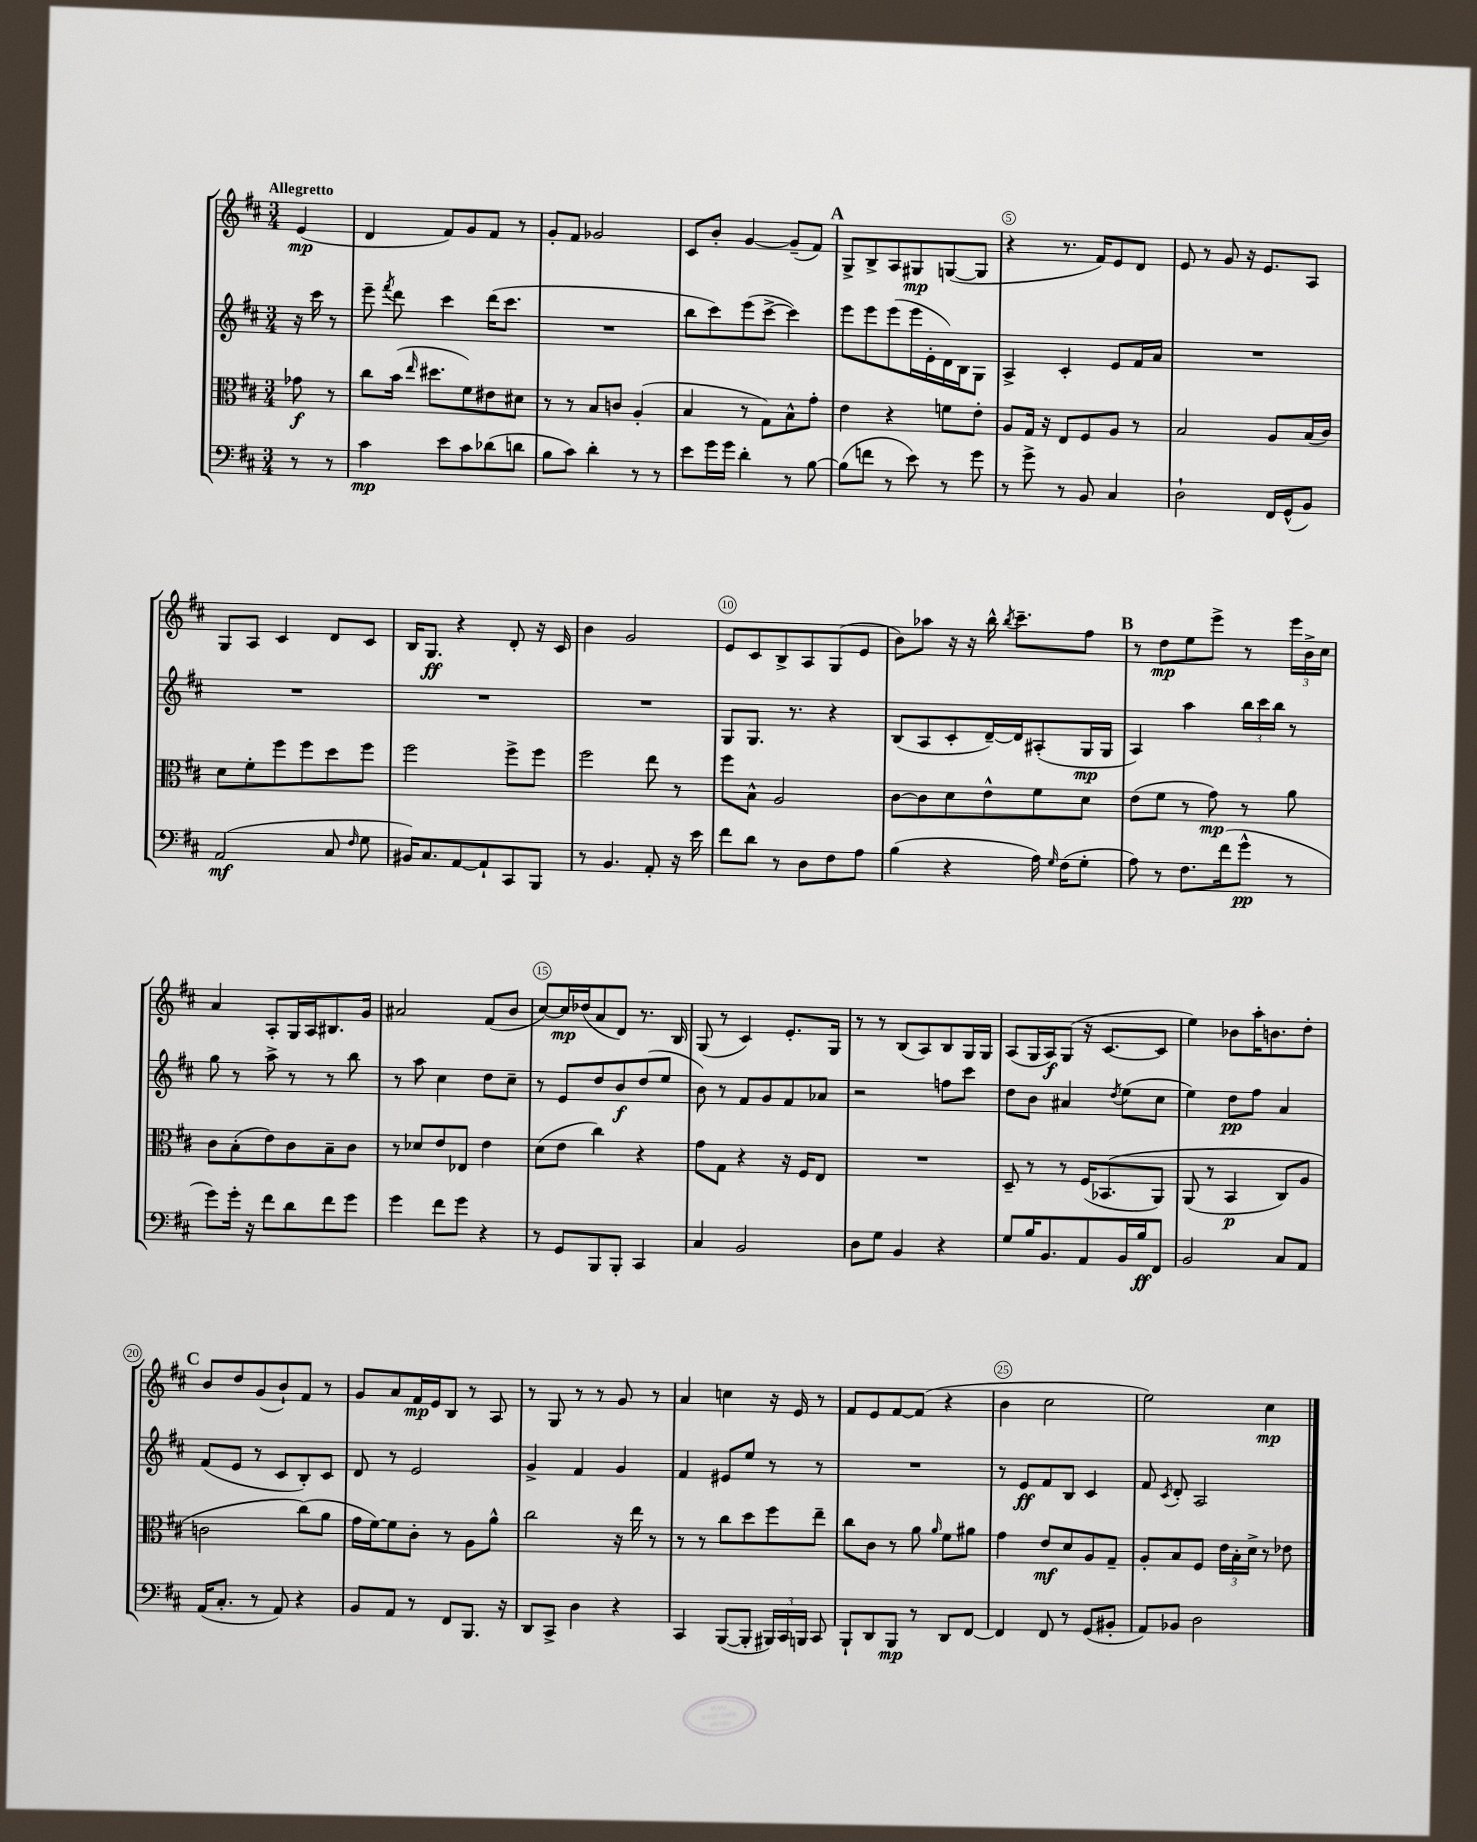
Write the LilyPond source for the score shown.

<<
\new StaffGroup <<
\new Staff = "s0" {
    \clef treble \key d \major \numericTimeSignature \time 3/4 \partial 4 \tempo "Allegretto"
    \autoBeamOff e'4\mp( |
    d'4 fis'8[) g'8 fis'8] r8 |
    g'8[-. fis'8] ges'2 |
    cis'8[ b'8]-. g'4~ g'8[--( fis'8]) |
    \mark \markup { \bold "A" } g8[-> b8-> a8 gis8\mp g8~( g8] |
    r4 r8. fis'16[) e'8 d'8] |
    e'8 r8 g'8 r16 e'8.[ a8] |
    g8[ a8] cis'4 d'8[ cis'8] |
    b16[ g8.]\ff r4 d'8-. r16 cis'16 |
    b'4 g'2 |
    e'8[ cis'8 b8-> a8 g8( e'8] |
    b'8[) aes''8] r16 r16 b''16-^ \acciaccatura { b''8 } cis'''8.[-- fis''8] |
    \mark \markup { \bold "B" } r8 d''8[\mp e''8 e'''8]-> r8 \tuplet 3/2 { e'''16[ b'16-> cis''16] } |
    a'4 a8[-. g16 a16 bis8. g'16] |
    ais'2 fis'8[( b'8] |
    cis''8[~) cis''16\mp des''16( a'8 d'8]) r8. b16 |
    g8( r8 cis'4) e'8.[-. g16] |
    r8 r8 b8[( a8) b8 g16 g16] |
    a8[( g16 a16\f) g8]( r16 cis'8.[~ cis'8] |
    e''4) bes'8[ a''16-. b'8. d''8]-. |
    \mark \markup { \bold "C" } b'8[ d''8 g'8( b'8-!) fis'8] r8 |
    g'8[ a'8 fis'16\mp e'16 b8] r8 a8 |
    r8 g8 r8 r8 g'8 r8 |
    a'4 c''4 r16 e'16 r8 |
    fis'8[ e'8 fis'8~ fis'8]( r4 |
    b'4 cis''2 |
    e''2) cis''4\mp \bar "|." |
}
\new Staff = "s1" {
    \clef treble \key d \major \numericTimeSignature \time 3/4 \partial 4
    \autoBeamOff r16 cis'''16 r8 |
    e'''8-- \acciaccatura { fis'''8 } d'''8 cis'''4 d'''16[( cis'''8.] |
    R2. |
    b''8[ cis'''8) e'''8( cis'''8]~-> cis'''4) |
    \mark \markup { \bold "A" } e'''8[ e'''8 e'''8( e'''16 e'16-. d'16) b16 g8] |
    a4-> cis'4-. e'8[ fis'16 a'16] |
    R2. |
    R2. |
    R2. |
    R2. |
    g8[ g8.] r8. r4 |
    b8[( a8 cis'8-. d'16~--) d'16 ais8-.( g16\mp g16] |
    \mark \markup { \bold "B" } a4) a''4 \tuplet 3/2 { b''16[ cis'''16 b''16] } r8 |
    g''8 r8 a''8-> r8 r8 b''8 |
    r8 a''8 cis''4 d''8[ cis''8]-- |
    r8 e'8[ d''8 b'8\f d''8( e''8] |
    b'8) r8 fis'8[ g'8 fis'8 aes'8] |
    r2 f''8[ cis'''8] |
    d''8[ b'8] ais'4 \acciaccatura { d''8 } e''8[( cis''8] |
    e''4) d''8[\pp fis''8] a'4 |
    \mark \markup { \bold "C" } fis'8[( e'8] r8 cis'8[ b8-.) cis'8] |
    d'8 r8 e'2 |
    g'4-> fis'4 g'4 |
    fis'4 eis'8[ e''8] r8 r8 |
    R2. |
    r8 e'8[\ff fis'8 b8] cis'4 |
    fis'8 \acciaccatura { cis'8 } d'8-. a2 \bar "|." |
}
\new Staff = "s2" {
    \clef alto \key d \major \numericTimeSignature \time 3/4 \partial 4
    \autoBeamOff ges'8\f r8 |
    cis''8[ b'16]( \grace { e''16 } dis''8.[ fis'8) eis'8 dis'8] |
    r8 r8 b8[ c'8] a4-.( |
    b4 r8 g8[) b8-^ g'8]-. |
    \mark \markup { \bold "A" } e'4 r4 f'8[ e'8]-. |
    a8[ g16] r16 e8[ fis8 a8] r8 |
    b2 a8[ b16( cis'16]) |
    d'8[ fis'8-. fis''8 fis''8 d''8 fis''8] |
    fis''2 fis''8[-> fis''8] |
    fis''2 e''8 r8 |
    fis''8[ b8]-^ a2 |
    cis'8[~ cis'8 d'8 e'8-^ fis'8 d'8] |
    \mark \markup { \bold "B" } e'8[( fis'8] r8 g'8\mp) r8 a'8 |
    cis'8[ b8-.( e'8) cis'8 b8-- cis'8] |
    r8 des'8[ e'8 ees8] e'4 |
    d'8[( e'8] cis''4) r4 |
    g'8[ g8] r4 r16 fis16[ e8] |
    R2. |
    d8-- r8 r8 fis16[( bes,8.\( a,8]) |
    a,8( r8 b,4\p cis8[) a8] |
    \mark \markup { \bold "C" } c'2 cis''8[(\) a'8] |
    g'16[ fis'16~) fis'8 cis'8]-. r8 a8[ a'8]-^ |
    cis''2 r16 e''16 r8 |
    r8 r8 cis''8[ d''8 fis''8 e''8]-- |
    cis''8[ cis'8] r8 a'8 \grace { a'16 } fis'8[ ais'8] |
    g'4 e'8[\mf d'8 a8 g8]-- |
    a8[-. b8 fis8] \tuplet 3/2 { e'16[ b16-. d'16]-> } r8 ees'8 \bar "|." |
}
\new Staff = "s3" {
    \clef bass \key d \major \numericTimeSignature \time 3/4 \partial 4
    \autoBeamOff r8 r8 |
    cis'4\mp e'8[ cis'8 des'8( d'8] |
    b8[ cis'8]) d'4-. r8 r8 |
    e'8[ g'16 g'16] d'4-. r8 b8~ |
    \mark \markup { \bold "A" } b8[( f'8] r8 e'8) r8 g'8 |
    r8 g'8-> r8 b,8 cis4 |
    d2-! fis,16[ g,16-^( b,8]) |
    a,2\mf( cis8 \grace { fis16 } g8 |
    bis,16[) cis8. a,8~ a,8-! cis,8 b,,8] |
    r8 b,4. a,8-. r16 e'16 |
    fis'8[ d'8] r8 d8[ fis8 a8] |
    b4( r4 a16) \grace { g16 } fis16[( g8]-. |
    \mark \markup { \bold "B" } a8) r8 fis8.[ fis'16( g'8]-^\pp r8 |
    g'8[) g'16]-. r16 fis'8[ d'8 fis'8 g'8] |
    g'4 fis'8[ g'8] r4 |
    r8 g,8[ b,,8 b,,8]-. cis,4 |
    cis4 b,2 |
    d8[ g8] b,4 r4 |
    g8[ b16 b,8. a,8 b,16 b16\ff fis,8] |
    b,2 cis8[ a,8] |
    \mark \markup { \bold "C" } a,16[( cis8.]-. r8 a,8) r4 |
    b,8[ a,8] r8 fis,8[ b,,8.] r16 |
    d,8[ cis,8]-> d4 r4 |
    cis,4 b,,8[~( b,,8]-. \tuplet 3/2 { bis,,16[) cis,16 b,,16] } cis,8 |
    b,,8[-! d,8 b,,8]\mp r8 d,8[ fis,8]~ |
    fis,4 fis,8 r8 g,8[( bis,8]-. |
    a,8[) bes,8] d2 \bar "|." |
}
>>
>>
\layout { \context { \Score \override BarNumber.break-visibility = ##(#f #t #t) barNumberVisibility = #(every-nth-bar-number-visible 5) \override BarNumber.stencil = #(make-stencil-circler 0.1 0.3 ly:text-interface::print) } }
